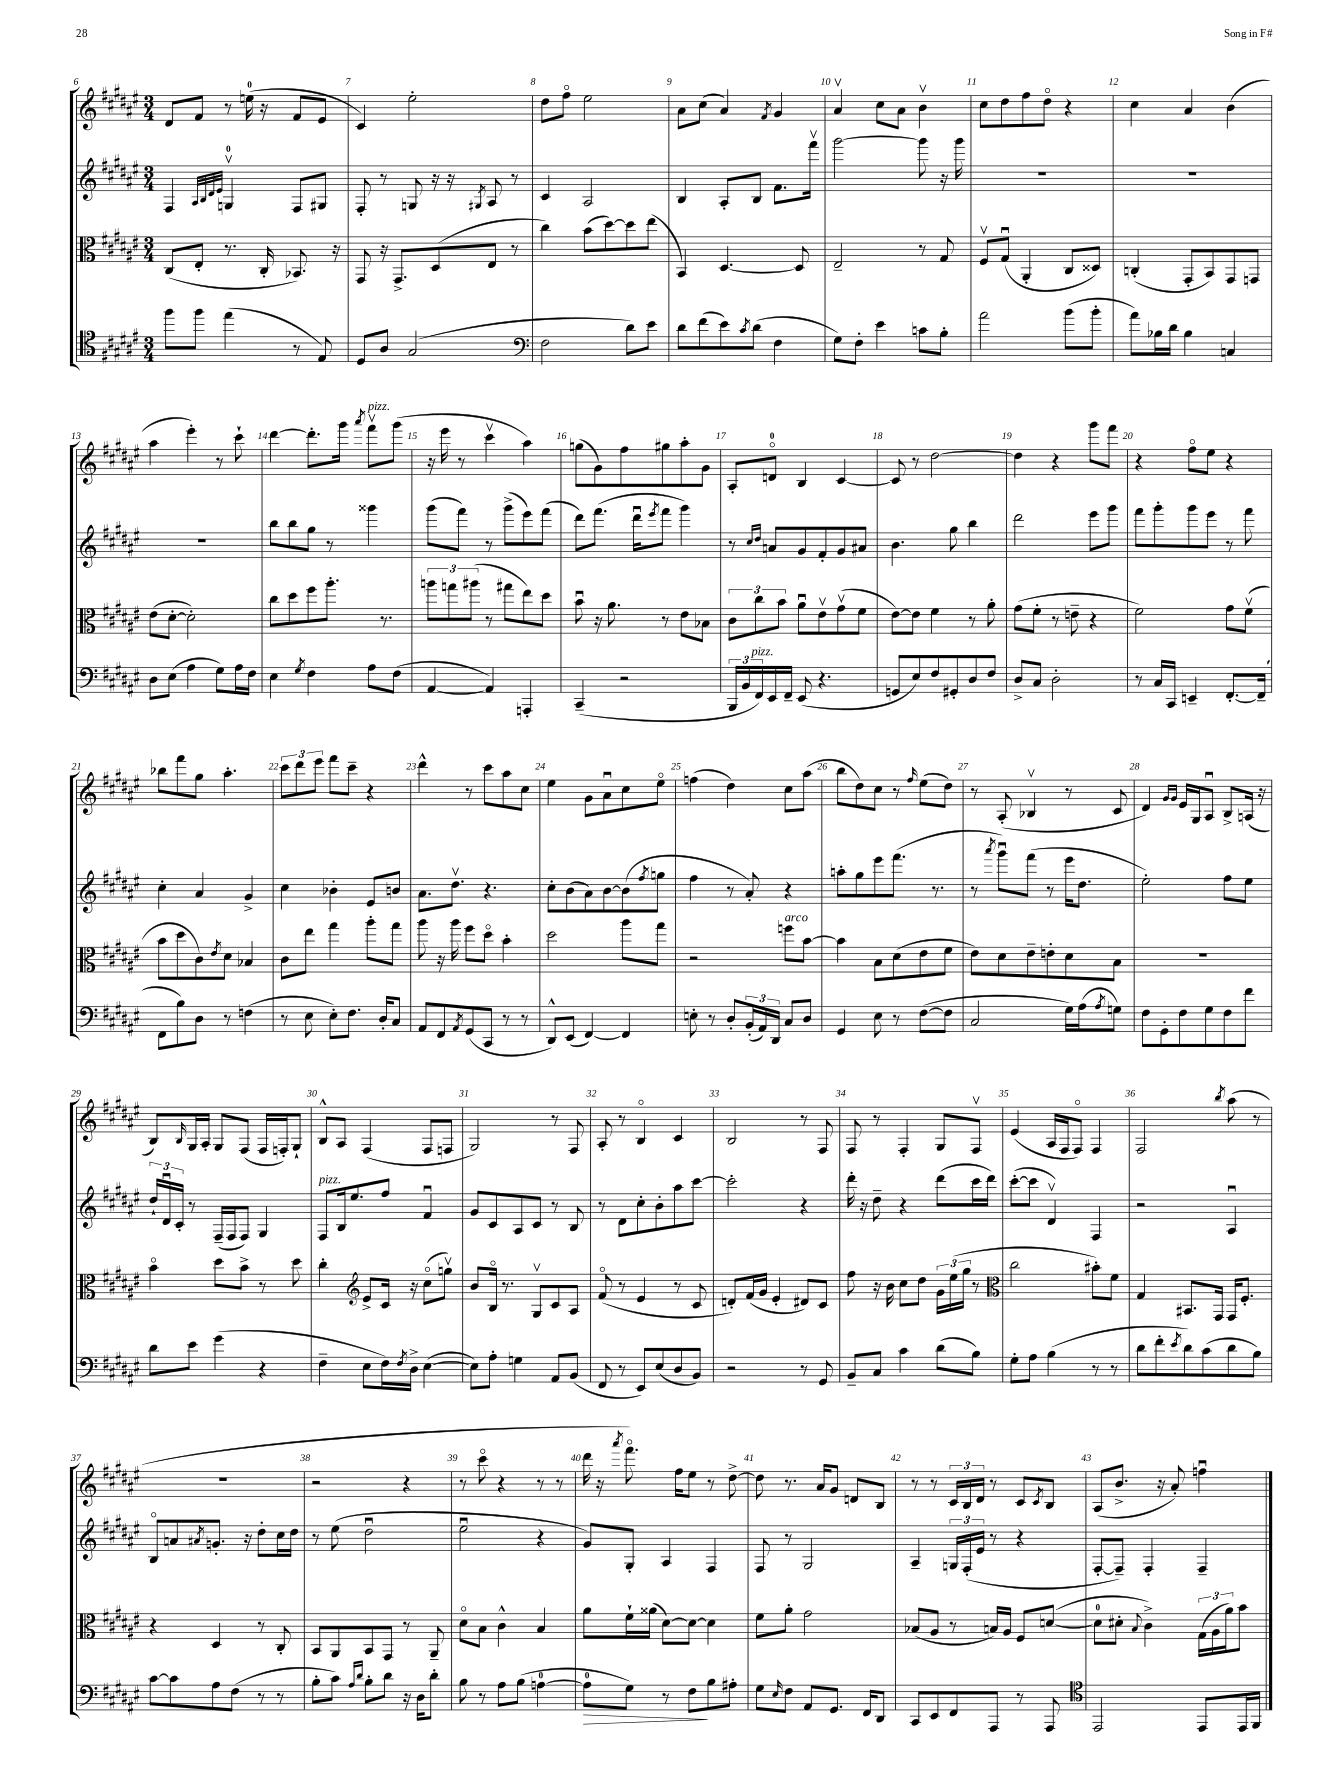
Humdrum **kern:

**kern	**dynam	**kern	**kern	**kern
*part4	*part4	*part3	*part2	*part1
*staff4	*staff4	*staff3	*staff2	*staff1
*clefC4	*	*clefC3	*clefG2	*clefG2
*k[f#c#g#d#a#e#]	*	*k[f#c#g#d#a#e#]	*k[f#c#g#d#a#e#]	*k[f#c#g#d#a#e#]
*M3/4	*	*M3/4	*M3/4	*M3/4
=6	=6	=6	=6	=6
8ff#\L	.	(8C#/L	4F#/	8d#/L
8ff#\J	.	8E#'/J	.	8f#/J
.	.	.	32qqA#/LLL	.
.	.	.	32qqB/	.
.	.	.	32qqd#/	.
.	.	.	32qqe#/JJJ	.
(4ee#\	.	8.r	4Gnv/	8r
.	.	.	.	(16een\
.	.	16C#'/	.	16r
8r	.	8.BB-X/)	8F#/L	8f#/L
8E#/)	.	.	8G#X/J	8e#/J
.	.	16r	.	.
=7	=7	=7	=7	=7
8D#/L	.	8GG#/	8F#'/	4c#/)
8A#/J	.	16r	8r	.
.	.	8.GG#^/L	.	.
(2G#/	.	.	8Gn/	2ee#'\
.	.	(8D#/	16r	.
.	.	.	16r	.
.	.	.	8qG#X/	.
.	.	8E#/J	8A#/	.
.	.	8r	8r	.
=8	=8	=8	=8	=8
*clefF4	*	*	*	*
2F#\	.	4cc#\)	4c#/	8dd#\L
.	.	.	.	8ff#\J
.	.	(8b\L	2A#/	2ee#\
.	.	[8dd#\)	.	.
8d#\L)	.	8dd#\]	.	.
8e#\J	.	(8ee#\J	.	.
=9	=9	=9	=9	=9
8d#\L	.	4BB/)	4B/	8a#\L
(8f#\	.	.	.	(8cc#\J
8e#\)	.	[4.D#/	8A#'/L	4a#/)
8qc#/	.	.	.	.
(8d#\J	.	.	8B/J	.
.	.	.	.	8qf#/
4F#\	.	.	8.f#\L	4g#/
.	.	8D#/]	.	.
.	.	.	16fff#v\Jk	.
=10	=10	=10	=10	=10
8G#\L)	.	2E#~/	[2ggg#\	4a#v/
8F#'\J	.	.	.	.
4e#\	.	.	.	8cc#\L
.	.	.	.	8a#\J
8cn\L	.	8r	8ggg#\]	4bv\
8B'\J	.	8G#/	16r	.
.	.	.	16ggg#\	.
=11	=11	=11	=11	=11
2a#\	.	8F#v/L	2.r	8cc#\L
.	.	(8G#u/J	.	8dd#\
.	.	4AA#'/	.	8ff#\
.	.	.	.	8dd#\J
(8b\L	.	8C#/L	.	4r
8b'\J	.	8D##X/J)	.	.
=12	=12	=12	=12	=12
8a#\L)	.	(4Cn'/	2.r	4cc#\
16B-X\L	.	.	.	.
16d#\JJ	.	.	.	.
4B-\	.	8GG#'/L	.	4a#/
.	.	8BB/)	.	.
4Cn/	.	8GG#/	.	(4b\
.	.	8GGn/J	.	.
!!LO:LB:g=z
=13	=13	=13	=13	=13
8D#\L	.	(8e#\L	2.r	4aa#\
(8E#\J	.	[8d#'\J	.	.
4A#\	.	2d#'\])	.	4eee#'\)
8G#\L)	.	.	.	8r
16A#\L	.	.	.	8ccc#`\
16F#\JJ	.	.	.	.
=14	=14	=14	=14	=14
4E#\	.	8cc#\L	8bb\L	[4ddd#\
.	.	8dd#\	8bb\	.
8qG#/	.	.	.	.
4F#\	.	8ff#\	8gg#\J	8.ddd#'\L]
.	.	8.aa#'\J	8r	.
.	.	.	.	16ggg#\Jk
.	.	.	.	8qaaa#/
!	!	!	!	!LO:TX:a:i:t=pizz.
8A#\L	.	.	4ggg##X\	8fff#v\L
.	.	8.r	.	.
(8F#\J	.	.	.	(8ggg#\J
=15	=15	=15	=15	=15
[4AA#/	.	12aan\L	(8ggg#\L	16r
.	.	.	.	16eee#\
.	.	12ggn\	.	.
.	.	.	8fff#\J)	8r
.	.	(12aa#X\J	.	.
4AA#/])	.	8r	8r	4ccc#v\
.	.	8gg#X\L	(8ggg#^\L	.
4AAAn'/	.	8ee#\)	8eee#\)	4aa#\)
.	.	8dd#\J	(8fff#\J	.
=16	=16	=16	=16	=16
(4CC#~/	.	8bu\	8ddd#\L)	(8ggn\L
.	.	16r	(8.fff#\J	8g#\)
.	.	8.a#\	.	.
2r	.	.	.	8ff#\
.	.	.	16ddd#u\KL	.
.	.	.	8qeee#/	.
.	.	8r	8fff#\J	8gg#X\
.	.	8e#\L	4ggg#\)	8aa#'\
.	.	8B-X\J	.	8g#\J
=17	=17	=17	=17	=17
24BBB/LL	.	12c#\L	8r	8A#'/L
24BB/	.	.	.	.
!LO:TX:a:i:t=pizz.	!	!	!	!
24FF#/)	.	12cc#\	.	.
.	.	.	16qqcc#/LL	.
.	.	.	16qqdd#/JJ	.
16EE#/	.	.	8an/L	8dn/J
.	.	12b\J	.	.
16FF#~/JJ	.	.	.	.
(8EE#/	.	8a#u\L	8g#/	4B/
4.r	.	8e#v\	8f#'/	.
.	.	(8g#v\	8g#/	[4c#/
.	.	8f#\J	8a#X/J	.
=18	=18	=18	=18	=18
8GGn/L	.	[8e#\L)	4.b\	8c#/]
8E#/)	.	8e#\J]	.	8r
8F#/	.	4f#\	.	[2dd#\
8GG#X'/	.	.	8gg#\	.
8D#/	.	8r	4bb\	.
8F#/J	.	8a#'\	.	.
=19	=19	=19	=19	=19
8D#^/L	.	(8g#\L	2ddd#\	4dd#\]
8C#/J	.	8f#'\J	.	.
2D#'\	.	8r	.	4r
.	.	8en~\	.	.
.	.	4r	8eee#\L	8ggg#\L
.	.	.	8ggg#\J	8fff#\J
=20	=20	=20	=20	=20
8r	.	2f#\)	8fff#\L	4r
16C#/LL	.	.	8ggg#'\	.
16CC#/JJ	.	.	.	.
4EEn~/	.	.	8ggg#\	8ff#\L
.	.	.	8eee#\J	8ee#\J
[8.FF#'/L	.	8g#\L	8r	4r
.	.	(8f#v\J	8fff#\	.
(16FF#~/Jk]	.	.	.	.
!!LO:LB:g=z
=21	=21	=21	=21	=21
8FF#\L	.	8b\L	4cc#'\	8bb-X\L
8B\)	.	8dd#\	.	8fff#\
8D#\J	.	8c#\)	4a#/	8gg#\J
.	.	8qe#/	.	.
8r	.	8d#\J	.	4.aa#'\
(4Fn\	.	4B-X/	4g#^/	.
=22	=22	=22	=22	=22
8r	.	8c#\L	4cc#\	12ccc#\L
.	.	.	.	12ddd#\
8E#\	.	8ee#\J	.	.
.	.	.	.	12eee#\J
8E#'\L)	.	4gg#\	4b-X'\	8fff#\L
8.F#\J	.	.	.	8ccc#~\J
.	.	8aa#'\L	8e#/L	4r
16D#'/KL	.	.	.	.
8C#/J	.	8gg#\J	8bn/J	.
=23	=23	=23	=23	=23
8AA#/L	.	8aa#\	8.a#\L	4ddd#^^\
8FF#/	.	16r	.	.
.	.	16aa#\	8.dd#v\J	.
8qAA#/	.	.	.	.
(8GG#/	.	8ff#\L	.	8r
8CC#/J	.	8dd#\J	4.r	8ccc#\L
8r	.	4b'\	.	8aa#\
8r	.	.	.	8cc#\J
=24	=24	=24	=24	=24
8DD#^^/L)	.	2dd#\	8cc#'\L	4ee#\
(8EE#/J	.	.	(8b\	.
[4FF#/)	.	.	8a#\)	8g#\L
.	.	.	[8b\	8a#u\
4FF#/]	.	8aa#\L	(8b\]	8cc#\
.	.	.	8qff#/	.
.	.	8gg#\J	8ggn\J	8ee#\J
=25	=25	=25	=25	=25
8En'\	.	2r	4ff#\	(4ffn\
8r	.	.	.	.
8D#'/L	.	.	8r	4dd#\)
(24BB'/L	.	.	8a#'/)	.
24AA#/)	.	.	.	.
24DD#/JJ	.	.	.	.
!	!	!LO:TX:a:i:t=arco	!	!
8C#/L	.	8ffn\L	4r	8cc#\L
8D#/J	.	[8b\J	.	(8aa#\J
=26	=26	=26	=26	=26
4GG#/	.	4b\]	8aan'\L	8bb\L
.	.	.	8gg#\	8dd#\)
8E#\	.	8B\L	8eee#\	8cc#\J
8r	.	(8d#\	(8.fff#\J	8r
.	.	.	.	16qqff#/
([8F#\L	.	8e#\	.	(8ee#\L
.	.	.	8.r	.
8F#\J]	.	8f#\J	.	8dd#\J)
=27	=27	=27	=27	=27
2C#/	.	8e#\L)	8r	8r
.	.	.	8qaaa#/	.
.	.	8d#\	8ggg#u\L)	(8A#'/
.	.	8e#~\	(8fff#\J	4B-Xv/
.	.	8en'\	8r	.
16G#\LL)	.	8d#\	16eee#\KL	8r
(16A#\J	.	.	8.dd#\J	.
8qA#/	.	.	.	.
8Gn\J)	.	8B\J	.	8c#/
=28	=28	=28	=28	=28
8F#\L	.	2.r	2ee#'\)	4d#/)
8GG#'\	.	.	.	.
.	.	.	.	16qqg#/LL
.	.	.	.	16qqg#/JJ
8F#\	.	.	.	16e#/LL
.	.	.	.	16G#/J
8G#\	.	.	.	8A#u/J
8F#\	.	.	8ff#\L	8B^/L
8f#\J	.	.	8ee#\J	(16An/Jk
.	.	.	.	16r
!!LO:LB:g=z
=29	=29	=29	=29	=29
8d#\L	.	4b\	24dd#`/LL	8B/L)
.	.	.	24d#u/	.
.	.	.	24c#'/JJ	.
.	.	.	.	16qqB/
8e#\J	.	.	8r	16G#/L
.	.	.	.	16A#'/JJ
(4g#\	.	8dd#\L	(16F#~/LL	8G#/L
.	.	.	16F#/J	.
.	.	8b^\J	8F#/J)	(8F#/J
4r	.	8r	4G#/	16F#/LL
.	.	.	.	16Fn'/J)
.	.	8dd#\	.	8G#`/J
=30	=30	=30	=30	=30
!	!	!	!LO:TX:a:i:t=pizz.	!
4F#~\	.	4cc#'\	8F#/L	8B^^/L
.	.	.	16B/k	8A#/J
.	.	.	8.ee#/	.
*	*	*clefG2	*	*
8E#\L	.	8e#^/L	.	(4F#/
16F#\L)	.	16c#/Jk	8ff#/J	.
8qF#/	.	.	.	.
16D#^\JJ	.	16r	.	.
([4E#\	.	(8cc#\L	4f#u/	8F#/L
.	.	8ggnv\J)	.	8Fn/J
=31	=31	=31	=31	=31
8E#\L])	.	8b/L	8g#/L	2G#/)
8A#'\J	.	16B/Jk	8c#/	.
.	.	8.r	.	.
4Gn\	.	.	8A#/	.
.	.	8G#v/L	8c#/J	.
8AA#/L	.	8c#/	8r	8r
(8BB/J	.	8A#/J	8B/	8F#/
=32	=32	=32	=32	=32
8FF#/	.	(8f#/	8r	8A#'/
8r	.	8r	8d#\L	8r
8EE#/L)	.	4e#/	8cc#'\	4B/
(8E#/	.	.	8b'\	.
8D#/	.	8r	8aa#\	4c#/
8BB/J)	.	8c#/	[8ccc#\J	.
=33	=33	=33	=33	=33
2r	.	8dn'/L)	2ccc#'\]	2B/
.	.	(16f#/L	.	.
.	.	16g#/JJ	.	.
.	.	4e#'/	.	.
8r	.	8d#X/L)	4r	8r
8GG#/	.	8c#/J	.	8F#/
=34	=34	=34	=34	=34
8BB~/L	.	8ff#\	16ddd#'\	8F#/
.	.	.	16r	.
8C#/J	.	16r	8dd#~\	8r
.	.	16b\	.	.
4c#\	.	8cc#\L	4r	4F#'/
.	.	8dd#\J	.	.
(8d#\L	.	24g#\LL	(8ddd#\L	8G#/L
.	.	(24ee#\	.	.
.	.	24gg#\JJ	.	.
8B\J)	.	8r	16ccc#\L	8F#v/J
.	.	.	16ddd#\JJ)	.
=35	=35	=35	=35	=35
*	*	*clefC3	*	*
8G#'\L	.	2cc#\	([8ccc#'\L	(4e#/
8A#\J	.	.	8ccc#\J]	.
(4B\	.	.	4d#v/)	16A#/LL
.	.	.	.	16F#/J
.	.	.	.	8F#/J)
8r	.	8b#X'\L)	4F#/	4F#/
8r	.	8f#\J	.	.
=36	=36	=36	=36	=36
8d#\L	.	4G#/	2r	2F#/
8f#'\	.	.	.	.
8qe#/	.	.	.	.
8d#\)	.	8.BB#X/L	.	.
(8c#\	.	.	.	.
.	.	16GG#/Jk	.	.
.	.	.	.	8qbb/
8d#\	.	16GG#/KL	4A#u/	(8aa#\
.	.	8.F#'/J	.	.
8B\J)	.	.	.	8r
!!LO:LB:g=z
=37	=37	=37	=37	=37
[8c#\L	.	4r	8B/L	2.r
8c#\]	.	.	8an/	.
.	.	.	8qa#X/	.
8A#\	.	4D#/	8.gn'/J	.
(8F#\J	.	.	.	.
.	.	.	16r	.
8r	.	8r	8dd#'\L	.
8r	.	8C#'/	16cc#\L	.
.	.	.	16dd#\JJ	.
=38	=38	=38	=38	=38
8B'\L	.	8BB/L	8r	2r
8c#\J)	.	8AA#/	(8ee#\	.
16qqA#/LL	.	.	.	.
16qqd#/JJ	.	.	.	.
8B'\L	.	8BB/	2dd#u\	.
8d#\J	.	8GG#/J	.	.
16r	.	8r	.	4r
16D#\KL	.	.	.	.
8d#'\J	.	8AA#~/	.	.
=39	=39	=39	=39	=39
8B\	.	8d#\L	2ee#u\	8r
8r	.	8B\J	.	8ccc#\
8A#\L	.	4c#^^\	.	4r
(8B\J	.	.	.	.
[4An\	.	4B/	4r	8r
.	.	.	.	8r
=40	=40	=40	=40	=40
!	!LO:HP:b	!	!	!
8A\L]	>	8a#\L	8g#/L)	16ddd#\
.	.	.	.	16r
.	.	.	.	8qaaa#/
8G#\J)	.	16f#`\L	8G#'/J	8.fff#\)
.	.	(16a##X\JJ	.	.
8r	.	[8d#\L)	4A#/	.
.	.	.	.	16ff#\KL
8F#\L	.	8d#\J_	.	8ee#\J
8B\	]	4d#\]	4F#/	8r
8A#X'\J	.	.	.	[8dd#^\
=41	=41	=41	=41	=41
8G#\L	.	8f#\L	8F#/	8dd#\]
16qqE#/	.	.	.	.
8F#\J	.	8a#'\J	8r	8.r
8AA#/L	.	2g#\	2G#/	.
.	.	.	.	16a#/KL
8.GG#/J	.	.	.	8g#/J
.	.	.	.	8dn/L
16FF#/KL	.	.	.	.
8DD#/J	.	.	.	8B/J
=42	=42	=42	=42	=42
8CC#/L	.	(8B-X/L	4A#~/	8r
8EE#/	.	8A#/J	.	8r
8FF#/	.	8r	24Gn/LL	24c#/LL
.	.	.	(24F#'/	24B/
.	.	.	24e#/JJ	24d#/JJ
8AAA#/J	.	16Bn/LL)	8r	8r
.	.	16A#/JJ	.	.
8r	.	8F#/L	4r	8c#/L
.	.	.	.	8qc#/
8AAA#/	.	([8dn/J	.	8B/J
=43	=43	=43	=43	=43
*clefC4	*	*	*	*
2EE#/	.	8d\L]	[8F#'/L	(8A#/L
.	.	8d#X'\J	8F#~/J])	8.b^/J
.	.	8qqB/	.	.
.	.	4c#^\)	4F#'/	.
.	.	.	.	16r
.	.	.	.	8a#'/)
8EE#/L	.	(24G#\LL	4F#~/	4ffnu\
.	.	24A#\	.	.
.	.	24a#\J)	.	.
16EE#/L	.	8b\J	.	.
16FF#/JJ	.	.	.	.
==	==	==	==	==
*-	*-	*-	*-	*-
